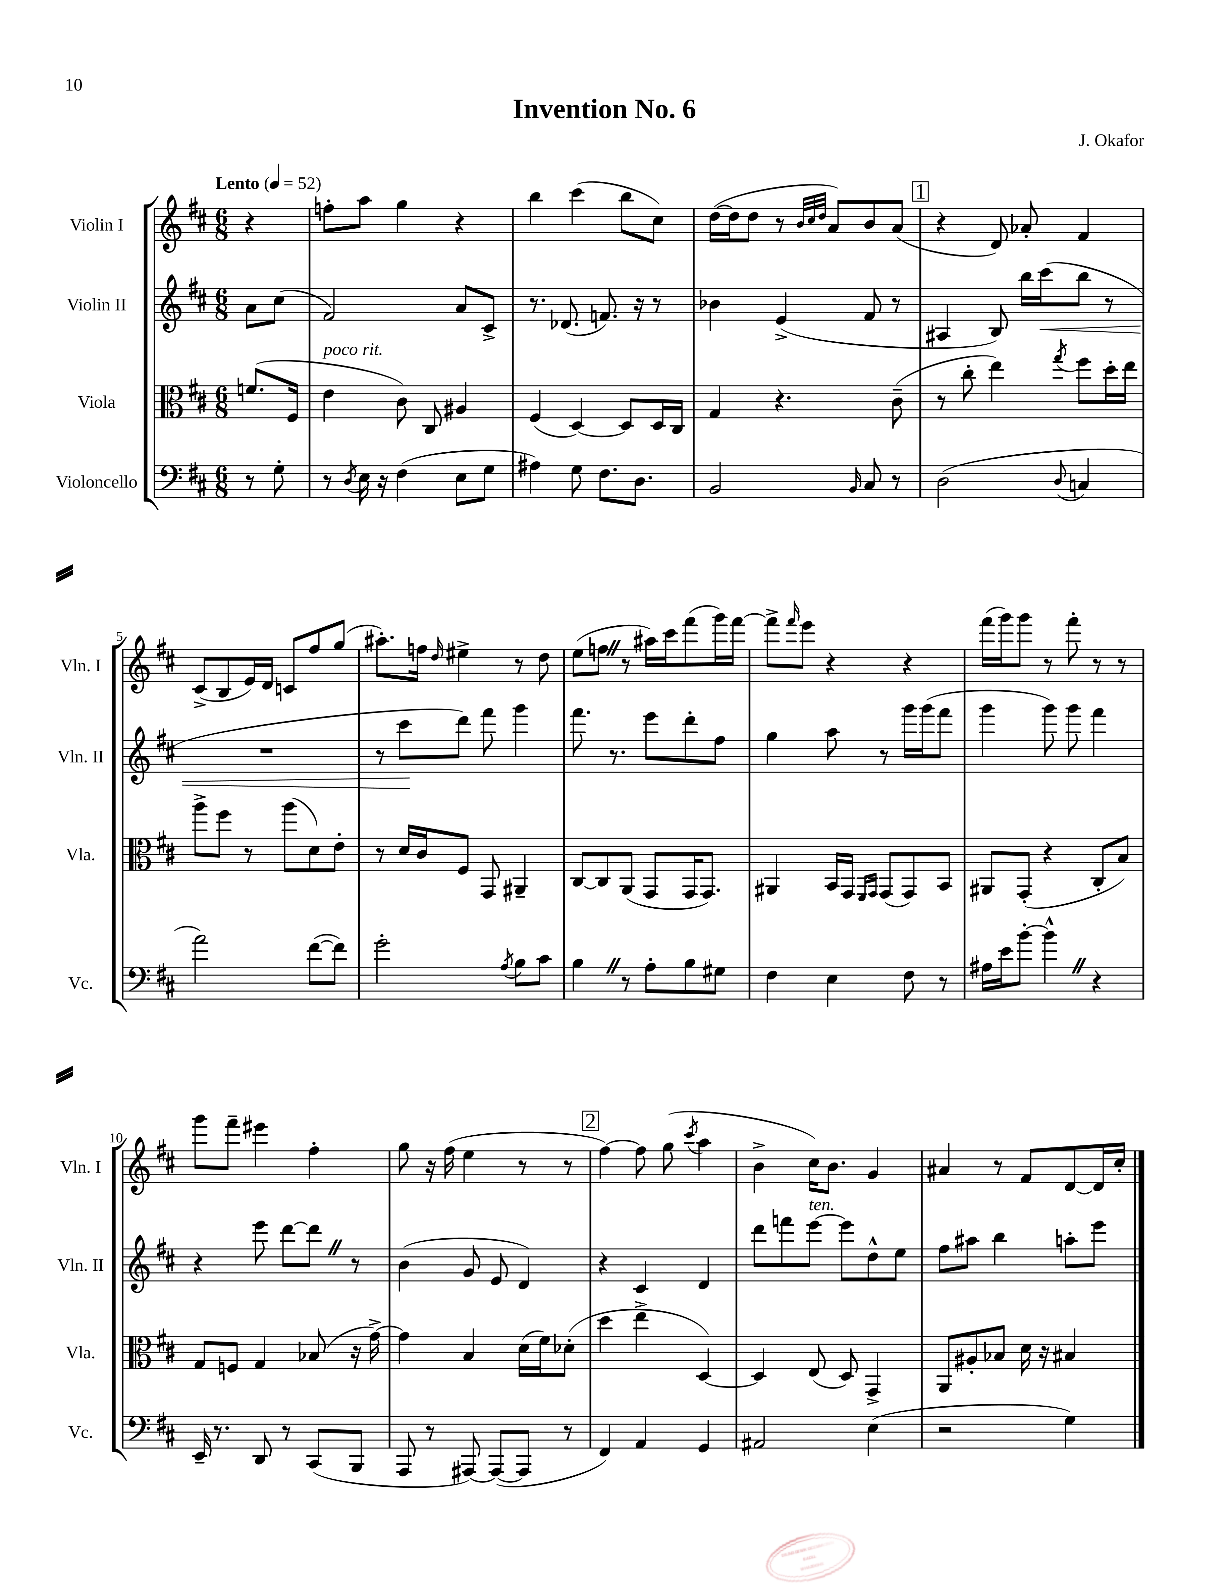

**kern	**kern	**kern	**kern
*staff4	*staff3	*staff2	*staff1
*clefF4	*clefC3	*clefG2	*clefG2
*k[f#c#]	*k[f#c#]	*k[f#c#]	*k[f#c#]
*M6/8	*M6/8	*M6/8	*M6/8
*MM52	*MM52	*MM52	*MM52
8r	(8.f	8a	4r
8G'	.	(8cc#	.
.	16F#	.	.
=	=	=	=
8r	4e	2f#)	8ff'
8qD	.	.	.
16E	.	.	8aa
16r	.	.	.
(4F#	8c#)	.	4gg
.	8C#	.	.
8E	4A#	8a	4r
8G	.	8c#^	.
=	=	=	=
4A#)	(4F#	8.r	4bb
.	.	(8.d-	.
8G	[4D)	.	(4ccc#
8.F#	.	8.f)	.
.	8D]	.	8bb
8.D	.	16r	.
.	16D	8r	8cc#)
.	16C#	.	.
=	=	=	=
2BB	4G	4b-	([16dd
.	.	.	16dd]
.	.	.	8dd
.	4.r	(4e^	8r
.	.	.	32qqb
.	.	.	32qqcc#
.	.	.	32qqdd
.	.	.	8a)
16qqBB	.	.	.
8C#	.	8f#	8b
8r	(8c#~	8r	(8a
=	=	=	=
(2D	8r	4A#	4r
.	8cc#'	.	.
.	4ee)	8B)	8d)
.	.	16bb	8a-'
.	.	(16ccc#	.
8qqD	8qgg	.	.
4C	8ff#	8bb	4f#
.	16dd'	8r	.
.	16ee	.	.
=	=	=	=
2a)	8aa^	2.r	(8c#^
.	8ff#	.	8B
.	8r	.	16e)
.	.	.	16d
.	(8aa	.	8c
([8f#	8d)	.	8ff#
8f#])	8e'	.	(8gg
=	=	=	=
2g'	8r	8r	8.aa#')
.	16d	8ccc#	.
.	16c#	.	16ff
.	.	.	16qqdd
.	8F#	8ddd)	4ee#^
.	8GG	8fff#	.
8qA	.	.	.
8B	4AA#~	4ggg	8r
8c#	.	.	8dd
=	=	=	=
4B	[8C#	8.fff#	(8ee
.	8C#]	.	8ff
.	.	8.r	.
8r	(8AA	.	8r
8A'	8GG	8eee	16aa#)
.	.	.	16ccc#
8B	16GG	8ddd'	(8fff#
.	8.GG)	.	.
8G#	.	8ff#	16ggg)
.	.	.	[16fff#
=	=	=	=
4F#	4AA#	4gg	8fff#^]
.	.	.	16qqfff#
.	.	.	8eee
4E	16BB	8aa	4r
.	16GG	.	.
.	16qqFF#	.	.
.	16qqGG	.	.
.	(8GG	8r	.
8F#	8GG)	16ggg	4r
.	.	(16ggg	.
8r	8BB	8fff#	.
=	=	=	=
16A#	8AA#	4ggg	(16fff#
16e	.	.	16ggg)
[8b'	(8GG'	.	8ggg
4b^^]	4r	8ggg)	8r
.	.	8ggg	8fff#'
4r	8C#'	4fff#	8r
.	8B)	.	8r
=	=	=	=
16EE~	8G	4r	8ggg
8.r	.	.	.
.	8F	.	8fff#~
8DD	4G	8eee	4eee#
8r	.	[8ddd	.
(8CC#	(8B-	8ddd]	4ff#'
8BBB	16r	8r	.
.	[16g^)	.	.
=	=	=	=
8AAA	4g]	(4b	8gg
8r	.	.	16r
.	.	.	(16ff#
[8AAA#)	4B	8g	4ee
(8AAA#_	.	8e	.
8AAA#]	(16d	4d)	8r
.	16f#)	.	.
8r	(8d-'	.	8r
=	=	=	=
4FF#)	4dd	4r	[4ff#)
4AA	4ee^	4c#	8ff#]
.	.	.	(8gg
.	.	.	8qccc#
4GG	[4D)	4d	4aa
=	=	=	=
2AA#	4D]	8ddd	4b^
.	.	8fff	.
.	(8E	[8eee	16cc#)
.	.	.	8.b
.	8D)	8eee]	.
(4E	4GG^	8dd^^	4g
.	.	8ee	.
=	=	=	=
2r	8AA	8ff#	4a#
.	8A#'	8aa#	.
.	8B-	4bb	8r
.	16d	.	8f#
.	16r	.	.
4G)	4B#	8aa'	[8d
.	.	8eee	16d]
.	.	.	16cc#'
==	==	==	==
*-	*-	*-	*-
